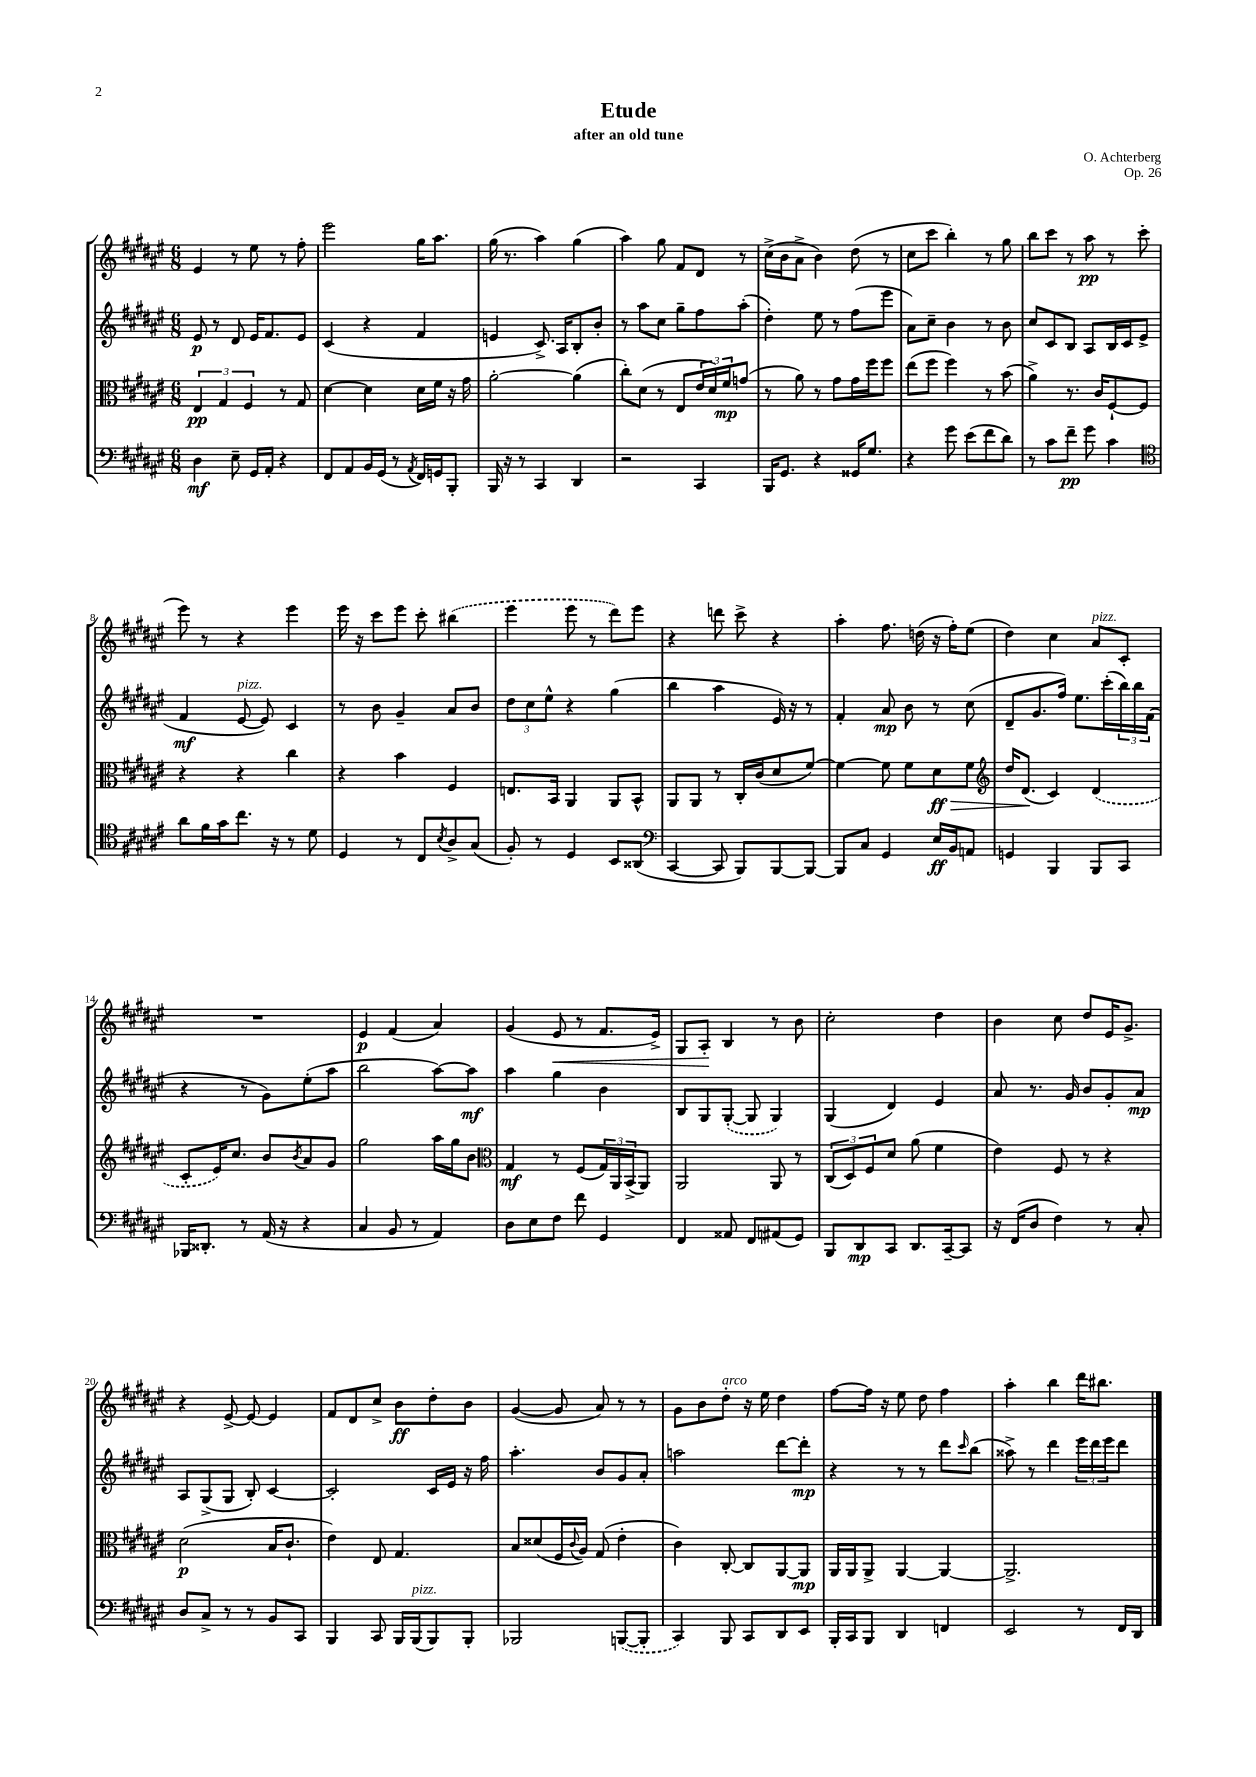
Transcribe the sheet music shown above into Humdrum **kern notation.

**kern	**kern	**kern	**kern
*staff4	*staff3	*staff2	*staff1
*clefF4	*clefC3	*clefG2	*clefG2
*k[f#c#g#d#a#e#]	*k[f#c#g#d#a#e#]	*k[f#c#g#d#a#e#]	*k[f#c#g#d#a#e#]
*M6/8	*M6/8	*M6/8	*M6/8
4D#	6E#	8e#	4e#
.	.	8r	.
.	6G#	.	.
8E#~	.	8d#	8r
.	6F#	.	.
16GG#	.	16e#	8ee#
16AA#'	.	8.f#	.
4r	8r	.	8r
.	8G#	8e#	8ff#'
=	=	=	=
8FF#	[4d#	(4c#	2eee#
8AA#	.	.	.
16BB	4d#]	4r	.
(16GG#	.	.	.
8r	.	.	.
8qAA#	.	.	.
16FF#)	16d#	4f#	16gg#
16GG	16f#	.	8.aa#
8BBB'	16r	.	.
.	16g#	.	.
=	=	=	=
16BBB	[2a#'	4e	(16gg#
16r	.	.	8.r
8r	.	.	.
4CC#	.	8.c#^)	4aa#)
.	.	16A#	.
4DD#	(4a#]	8B'	(4gg#
.	.	8b'	.
=	=	=	=
2r	8cc#')	8r	4aa#)
.	(8d#	8aa#	.
.	8r	8cc#	8gg#
.	8E#	8gg#~	8f#
4CC#	24e#	8ff#	8d#
.	24d#)	.	.
.	24f#	.	.
.	(8g	(8aa#'	8r
=	=	=	=
16BBB	8r	4dd#')	(16cc#^
8.GG#	.	.	16b
.	8a#)	.	8a#^
4r	8r	8ee#	4b)
.	8g#	8r	.
16GG##	16g#	(8ff#	(8dd#
8.G#	16ff#	.	.
.	8ff#	8eee#	8r
=	=	=	=
4r	(8ee#	8a#)	8cc#
.	8ff#	8cc#~	8ccc#
8g#	4ff#)	4b	4bb')
(8e#	.	.	.
8f#	8r	8r	8r
8d#)	(8b	8b	8gg#
=	=	=	=
8r	4a#^)	8cc#	8bb
8c#	.	8c#	8ccc#
8f#~	8.r	8B	8r
8g#	.	8A#	8aa#
.	16c#	.	.
4c#	[8F#`	16B	8r
.	.	16c#	.
.	8F#]	(8e#^	(8ccc#
=	=	=	=
*clefC4	*	*	*
8a#	4r	4f#	8eee#)
16f#	.	.	8r
16g#	.	.	.
8.cc#	4r	[8e#	4r
.	.	8e#])	.
16r	.	.	.
8r	4cc#	4c#	4eee#
8d#	.	.	.
=	=	=	=
4D#	4r	8r	16eee#
.	.	.	16r
.	.	8b	8ccc#
8r	4b	4g#~	8eee#
8C#	.	.	8ccc#'
8qB	.	.	.
8A#^	4F#	8a#	(4bb#
(8G#	.	8b	.
=	=	=	=
8F#')	8.E	12dd#	4eee#
.	.	12cc#	.
8r	.	.	.
.	.	12ee#^^	.
.	16BB	.	.
4D#	4AA#	4r	8eee#
.	.	.	8r
8BB	8AA#	(4gg#	8ddd#)
(8AA##	8BB^^	.	8eee#
=	=	=	=
*clefF4	*	*	*
[4CC#	8AA#	4bb	4r
.	8AA#	.	.
8CC#]	8r	4aa#	8ddd
8BBB)	16C#'	.	8ccc#^
.	(16c#	.	.
[8BBB	8d#	16e#)	4r
.	.	16r	.
8BBB_	[8f#)	8r	.
=	=	=	=
8BBB]	4f#_	4f#'	4aa#'
8C#	.	.	.
4GG#	8f#]	8a#	8.ff#
.	8f#	8b	.
.	.	.	(16dd
16E#	8d#	8r	16r
16BB	.	.	16ff#')
8AA	8f#	(8cc#	(8ee#
=	=	=	=
*	*clefG2	*	*
4GG	16dd#	8d#~	4dd#)
.	(8.d#	.	.
.	.	8.g#	.
4BBB	4c#)	.	4cc#
.	.	16ff#)	.
.	.	8.ee#	.
8BBB	(4d#	.	8a#
.	.	(16ccc#'	.
8CC#	.	24bb)	8c#'
.	.	24bb	.
.	.	(24f#	.
=	=	=	=
16BBB-	8c#'	4r	2.r
8.DD##'	.	.	.
.	16e#)	.	.
.	8.cc#	.	.
8r	.	8r	.
(16AA#	8b	8g#)	.
16r	.	.	.
.	8qb	.	.
4r	8a#	(8ee#'	.
.	8g#	8aa#	.
=	=	=	=
4C#	2gg#	2bb	4e#
8BB	.	.	(4f#
8r	.	.	.
4AA#)	16aa#	[8aa#)	4a#)
.	16gg#	.	.
.	8b	8aa#]	.
=	=	=	=
*	*clefC3	*	*
8D#	4G#	4aa#	(4g#
8E#	.	.	.
8F#	8r	4gg#	8e#
8f#	(8F#	.	8r
4GG#	24G#)	4b	8.f#
.	24AA#	.	.
.	(24BB^	.	.
.	8AA#)	.	.
.	.	.	16e#^)
=	=	=	=
4FF#	2AA#	8B	8G#
.	.	8G#	8A#'
8AA##	.	([8G#'	4B
8FF#	.	8G#]	.
(8AA#	8AA#	4G#)	8r
8GG#)	8r	.	8b
=	=	=	=
8BBB	(12C#	(4G#	2cc#'
.	12D#)	.	.
8DD#	.	.	.
.	12F#	.	.
8CC#	8d#	4d#)	.
8.DD#	(8a#	.	.
.	4f#	4e#	4dd#
[16CC#~	.	.	.
8CC#]	.	.	.
=	=	=	=
16r	4e#)	8a#	4b
(16FF#	.	.	.
8D#	.	8.r	.
4F#)	8F#	.	8cc#
.	.	16g#	.
.	8r	8b	8dd#
8r	4r	8g#'	16e#
.	.	.	8.g#^
8C#'	.	8a#	.
=	=	=	=
8D#	(2d#	8A#	4r
8C#^	.	(8G#^	.
8r	.	8G#	[8e#^
8r	.	8B')	8e#_
8BB	16B	[4c#	4e#]
.	8.c#`	.	.
8CC#	.	.	.
=	=	=	=
4BBB	4e#)	2c#']	8f#
.	.	.	8d#
8CC#	8E#	.	8cc#^
16BBB	4.G#	.	8b
(16BBB	.	.	.
8BBB)	.	16c#	8dd#'
.	.	16e#	.
8BBB'	.	16r	8b
.	.	16ff#	.
=	=	=	=
2BBB-	8B	4.aa#'	([4g#
.	(8d##	.	.
.	16F#	.	8g#]
.	8qqc#	.	.
.	16A#)	.	.
.	(8G#	8b	8a#)
([8BBB	4e#'	8g#	8r
8BBB']	.	8a#'	8r
=	=	=	=
4CC#)	4c#)	2aa	8g#
.	.	.	8b
8BBB	[8C#'	.	8dd#'
8CC#	8C#]	.	16r
.	.	.	16ee#
8DD#	[8AA#	[8ddd#	4dd#
8EE#	8AA#]	8ddd#']	.
=	=	=	=
16BBB'	16AA#	4r	[8ff#
16CC#	16AA#	.	.
8BBB	8AA#^	.	16ff#]
.	.	.	16r
4DD#	[4AA#	8r	8ee#
.	.	8r	8dd#
4FF	4AA#_	8ddd#	4ff#
.	.	16qqccc#	.
.	.	(8bb	.
=	=	=	=
2EE#	2.AA#^]	8aa##^)	4aa#'
.	.	8r	.
.	.	4ddd#	4bb
8r	.	24eee#	16ddd#
.	.	24ddd#	.
.	.	.	8.bb#
.	.	24eee#	.
16FF#	.	8ddd#	.
16DD#	.	.	.
==	==	==	==
*-	*-	*-	*-
